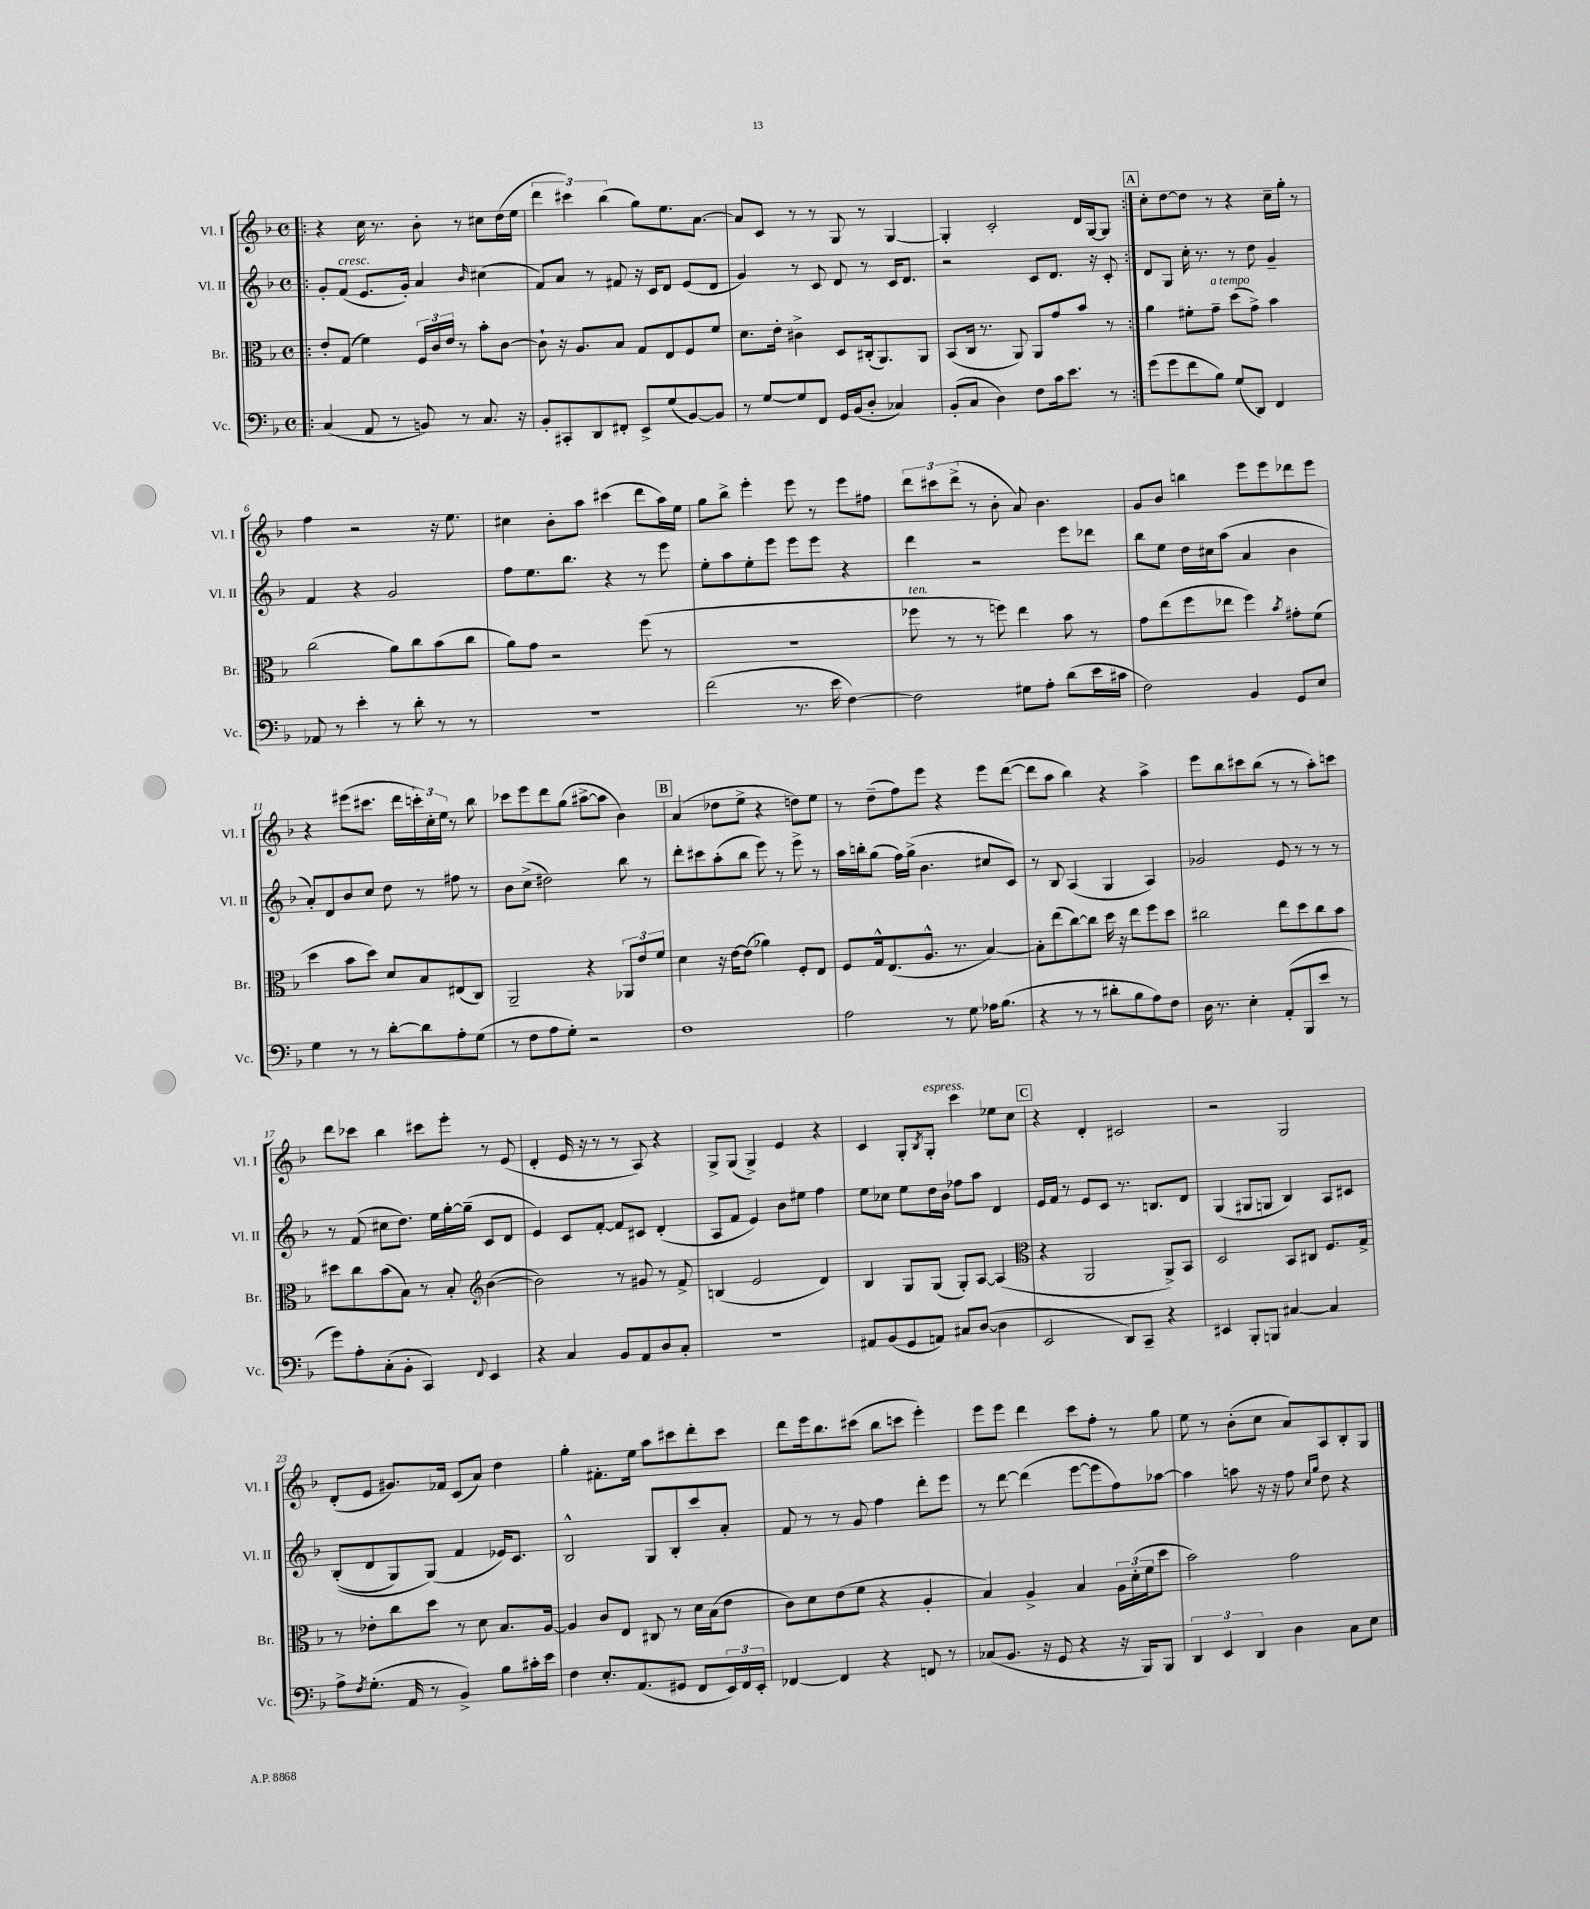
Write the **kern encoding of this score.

**kern	**kern	**kern	**kern
*staff4	*staff3	*staff2	*staff1
*clefF4	*clefC3	*clefG2	*clefG2
*k[b-]	*k[b-]	*k[b-]	*k[b-]
*M4/4	*M4/4	*M4/4	*M4/4
*met(c)	*met(c)	*met(c)	*met(c)
=!|:	=!|:	=!|:	=!|:
(4C	8e'	8g'	4r
.	(8G	(8f	.
8AA	4f)	8.e	16cc
.	.	.	8.r
8r	.	.	.
.	.	16g')	.
8BB)	24F	4a	8b-'
.	24c	.	.
.	24e	.	.
8r	8r	.	8r
.	.	16qqb-	.
8.C	8b-'	(4cc#	8cc#
.	[8c	.	(16dd
16r	.	.	16ee
=	=	=	=
8BB-'	8c`]	8f)	6ddd
8CC#'	16r	8a	.
.	.	.	6ccc#)
.	8.A	.	.
8DD	.	8r	.
.	.	.	(6bb-
8FF#'	8B-	8f#	.
8EE^	8G	16r	8gg)
.	.	16c	.
(8G	8E	8d	8.ee
[8BB-)	8F	(8e	.
.	.	.	[8.a
8BB-]	8f	8d	.
=	=	=	=
8r	8.d	4g)	8a]
[8G	.	.	8c
.	16e'	.	.
8G]	4c#^	8r	8r
8FF	.	8c	8r
16GG	8D	8d	8G
(16BB-	.	.	.
8D'	(16C#'	8r	8r
.	8.AA)	.	.
4C-)	.	16c	[4G
.	.	8.d	.
.	8AA	.	.
=	=	=	=
(8BB-'	(8BB-	2r	4G']
8C	16C	.	.
.	8.r	.	.
4D)	.	.	2c'
.	8AA)	.	.
8F	8AA	8c	.
16c	8g	8.d	.
8.e	.	.	.
.	8b-	.	16d
.	.	16r	[16G
8r	8r	8c'	8G]
=:|!	=:|!	=:|!	=:|!
(8g	4a	8d	8cc'
8g	.	8G	[8dd
8f	8f#'	16cc'	8dd]
.	.	8.r	.
8B-)	8g~	.	8r
(8G	(8dd	8r	4r
8DD)	8g^)	8dd	.
4FF	4b-	4g~	16cc~
.	.	.	16gg'
.	.	.	8r
=	=	=	=
8AA-	(2cc	4f	4ff
8r	.	.	.
4e'	.	4r	2r
8r	8a)	2g	.
8d'	8cc	.	.
8r	(8b-	.	16r
.	.	.	8.ee
8r	8cc	.	.
=	=	=	=
1r	8a)	8ff	4cc#
.	8g	8.ee	.
.	2r	.	8b-'
.	.	8.bb-	.
.	.	.	8aa
.	.	4r	(4ccc#
.	(8ff	8r	8ddd
.	8r	8eee	16aa)
.	.	.	16ee
=	=	=	=
(2f	1r	8ee'	8gg
.	.	8aa	8bb-^
.	.	8ee'	4eee'
.	.	8eee	.
8.r	.	8eee	8eee
.	.	8eee	8r
16e	.	.	.
[4F)	.	4r	8eee
.	.	.	8ff#
=	=	=	=
2F]	8ff-	4ddd	12ddd
.	.	.	12ccc#
.	8r	.	.
.	.	.	(12ddd^
.	8r	2r	8r
.	8ff)	.	8b-'
8G#	4ee	.	8a)
8A'	.	.	4.b-
(8d	8b-	8eee	.
16e	8r	8ddd-	.
16c#	.	.	.
=	=	=	=
2F)	8g	8bb-	8g
.	(8ee	8ee	8b-
.	8ff	16dd	4bb
.	.	16cc#	.
.	8ee-	(8aa	.
4BB-	4ff)	4a	8eee
.	.	.	8eee
.	8qb-	.	.
8GG	8g#'	4b-	8ddd-
8E	(8f	.	8eee
=	=	=	=
4G	4dd	8a')	4r
.	.	8d	.
8r	8b-	8b-	(8eee#
8r	8dd)	8cc	8.ccc#
[8d'	8d	8dd	.
.	.	.	16ddd
8d]	8B-	8r	24ccc')
.	.	.	24cc'
.	.	.	24ee
8A'	(8E#	8ff#	8r
(8G	8C)	8r	8bb-
=	=	=	=
8r	2AA~	8b-	8ccc-
8F	.	(8cc^	8eee
8A	.	2dd#)	8ddd
8G')	.	.	(8gg
2r	4r	.	[8aa#^
.	.	.	8aa#]
.	12AA-	8bb-	4b-)
.	12e	.	.
.	.	8r	.
.	12f	.	.
=	=	=	=
1F	4d	8ddd'	(4a
.	.	8ccc#	.
.	16r	(8aa'	8dd-
.	[16e	.	.
.	(8e]	8bb-	8ee^
.	4a-)	8eee)	4r
.	.	8r	.
.	8F'	8eee^	8dd)
.	8E	8r	8ee
=	=	=	=
2A	8F	16aa	8r
.	.	16bb'	.
.	16G^^	(8gg	(8dd~
.	(8.E	.	.
.	.	16ff)	8ff)
.	.	(16gg^	.
.	8.A^^	4.b-	8eee
8r	.	.	4r
.	8.r	.	.
8G	.	.	.
16A-	[4B-)	8cc#	8eee
(8.B-	.	.	.
.	.	8c)	([8ddd
=	=	=	=
4r	8B-']	8r	8ddd]
.	(8ee	8B-	8aa
8r	[8cc)	(4A	4bb-)
8r	8cc]	.	.
8d#'	16dd	4G	4r
.	16r	.	.
8B-	8ee	.	.
8A)	8ff	4A)	4aa^
8F	8dd	.	.
=	=	=	=
16D	2cc#	2g-	8eee
8.r	.	.	.
.	.	.	8bb-
4E'	.	.	8ccc#
.	.	.	(8bb-
(8AA'	8ee	8e	8r
8BBB-	8dd	8r	8r
8e	8cc#	8r	8aa')
8r	8b-	8r	8ccc
=	=	=	=
8g)	8dd#	8r	8ddd
8A'	8cc	(8f	8ccc-
(8C'	(8b-	8cc#	4bb-
8BB-'	8B-)	8.dd)	.
4CC)	8r	.	8ccc#
.	.	16ee	.
.	8B-'	[16gg'	8eee'
.	.	(16gg~]	.
*	*clefG2	*	*
8qqFF	.	.	.
4EE	([4b-	8c	8r
.	.	8d	(8e
=	=	=	=
4r	2b-])	4e)	4d'
4C	.	8c	16e
.	.	.	16r
.	.	[8f'	8r
8BB-	8r	8f]	8r
8AA	8g#	8c#	8A)
8D	8r	(4d'	4r
8C'	8f^	.	.
=	=	=	=
1r	(4B	8A	8G^
.	.	8f	(8G
.	2e	4e)	4G^)
.	.	8b-	4e
.	.	8ee#	.
.	4d)	4ff	4r
=	=	=	=
8AA#	4B-	8ee	4c
(8BB-	.	8cc-	.
8GG	8G	8ee	8G'
.	.	.	8qB-
8AA)	(8G	16dd	8G'
.	.	16b-	.
8C#	8G')	8ff-	4ccc
([8D	[8A	8aa	.
4D]	(4A]	4d	8ee-
.	.	.	8cc
=	=	=	=
*	*clefC3	*	*
2EE	4r	16e	4r
.	.	16f	.
.	.	8r	.
.	2AA	8e	4d'
.	.	8c	.
8DD)	.	8.r	2c#
8CC~	.	.	.
.	.	8.B	.
4r	8AA^)	.	.
.	8BB-	8d	.
=	=	=	=
4EE#	2D	(4G	2r
8BBB-'	.	8G#	.
8BBB	.	8G	.
[4C#	8BB-	4B-)	2G
.	8C#	.	.
4C#]	8.F	8A	.
.	.	8c#	.
.	16G^	.	.
=	=	=	=
8A^	8r	&((8B-'	(8d'
8qF	.	.	.
(8.G'	8e-'	8d	8e
.	8cc	8G)	8.g#)
16AA	.	.	.
8r	8dd	(8G&)	.
.	.	.	16f-
4BB-^)	8r	4f	(8c
.	8d	.	8a)
8B-	8.B-	16e-)	4dd
.	.	8.c	.
16c#'	.	.	.
16e	[16A	.	.
=	=	=	=
4F	4A]	2B-^^	4gg'
8.E'	8c	.	8.f#'
.	8E	.	.
(8.AA	.	.	16ee
.	8C#	8G	8aa
8GG#	8r	8B-'	8ccc#
8FF	16d	8ccc	8ddd'
.	(16B-	.	.
24EE)	8e	8a'	8ccc#
24FF	.	.	.
24EE'	.	.	.
=	=	=	=
[4FF-	8c)	8f	8ddd
.	8d	8r	16eee
.	.	.	8.bb-
4FF-]	(8e	8r	.
.	8f	8g	(8ccc#
4r	4r	4ff	8bb-
.	.	.	8ccc
8FF	4A'	8ddd'	4eee')
8r	.	8eee	.
=	=	=	=
(8C-	4B-)	8r	8eee
8.BB-	.	[8ddd	8eee
.	4A^	(4ddd]	4ddd
16r	.	.	.
8GG	.	.	.
4r	4B-	[8eee	8ccc
.	.	8eee]	8ff'
16r	24A	8ff)	8r
.	(24d'	.	.
16BBB-)	.	.	.
.	24f	.	.
8BBB-	8dd	[8aa-	8gg
=	=	=	=
6DD	2b-)	4aa-]	8ee
.	.	.	8r
6EE	.	.	.
.	.	8aa	(8b-'
6DD	.	.	.
.	.	16r	8cc
.	.	16r	.
4D	2g	8ff	8a)
.	.	16qqcc	.
.	.	16qqgg	.
.	.	8dd	8A
8C	.	4r	8B-'
8E	.	.	8G
==	==	==	==
*-	*-	*-	*-
